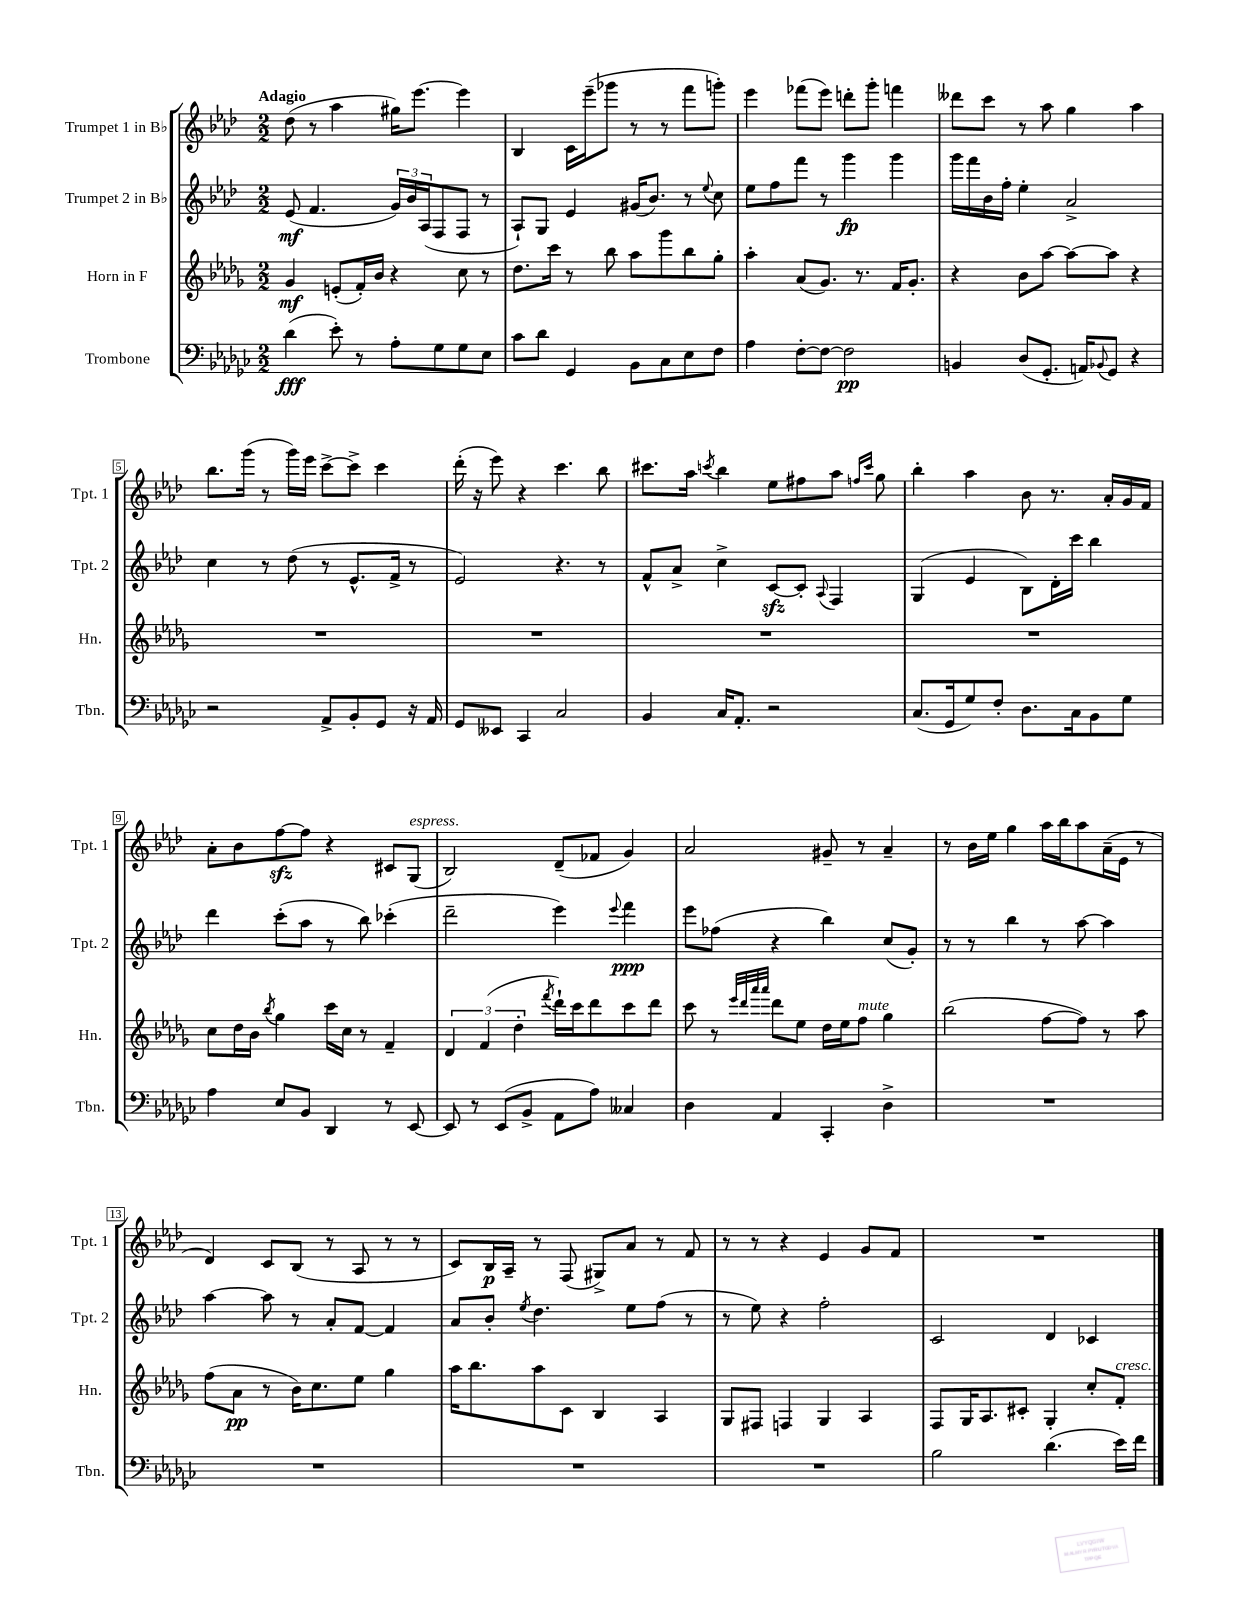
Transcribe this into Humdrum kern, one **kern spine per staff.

**kern	**kern	**kern	**kern
*staff4	*staff3	*staff2	*staff1
*clefF4	*clefG2	*clefG2	*clefG2
*k[b-e-a-d-g-c-]	*k[b-e-a-d-g-]	*k[b-e-a-d-]	*k[b-e-a-d-]
*M2/2	*M2/2	*M2/2	*M2/2
(4d-	4g-	(8e-	(8dd-
.	.	4.f	8r
8e-')	(8e'	.	4aa-
8r	16f')	.	.
.	16b-	.	.
8A-'	4r	24g)	16gg#)
.	.	24b-	.
.	.	.	[8.eee-
.	.	(24A-	.
8G-	.	8F	.
8G-	8cc	8F	4eee-]
8E-	8r	8r	.
=	=	=	=
8c-	8.dd-	8A-`)	4B-
8d-	.	8G	.
.	16ccc	.	.
4GG-	8r	4e-	16c
.	.	.	(16eee-~
.	8bb-	.	8ggg-
8BB-	8aa-	(16g#	8r
.	.	8.b-)	.
8C-	8ggg-	.	8r
8E-	8bb-	8r	8fff
.	.	8qqee-	.
8F	8gg-'	8cc	8ggg')
=	=	=	=
4A-	4aa-'	8ee-	4eee-
.	.	8ff	.
[8F'	(8a-	8fff	(8fff-
8F_	8.g-)	8r	8eee-)
2F]	.	4ggg	8ddd'
.	8.r	.	.
.	.	.	8ggg'
.	16f	4ggg	4fff
.	8.g-'	.	.
=	=	=	=
4BB	4r	16ggg	8ddd--
.	.	16fff	.
.	.	16b-	8ccc
.	.	16ff'	.
(8D-	8b-	4ee-'	8r
8.GG-'	[8aa-	.	8aa-
.	8aa-_	2a-^	4gg
16AA)	.	.	.
8qqBB-	.	.	.
8GG-	8aa-]	.	.
4r	4r	.	4aa-
=	=	=	=
2r	1r	4cc	8.bb-
.	.	.	(16ggg
.	.	8r	8r
.	.	(8dd-	16ggg)
.	.	.	16eee-
8AA-^	.	8r	[8ccc^
8BB-'	.	8.e-^^	8ccc^]
8GG-	.	.	4ccc
.	.	16f^	.
16r	.	8r	.
16AA-	.	.	.
=	=	=	=
8GG-	1r	2e-)	(16ddd-'
.	.	.	16r
8EE--	.	.	8eee-)
4CC-	.	.	4r
2C-	.	4.r	4.ccc
.	.	8r	8bb-
=	=	=	=
4BB-	1r	8f^^	8.ccc#
.	.	8a-^	.
.	.	.	16aa-
.	.	.	8qccc
16C-	.	4cc^	4bb-
8.AA-'	.	.	.
2r	.	[8c	8ee-
.	.	8c']	8ff#
.	.	8qqA-	.
.	.	4F	8aa-
.	.	.	16qqff
.	.	.	16qqccc
.	.	.	8gg
=	=	=	=
(8.C-	1r	(4G	4bb-'
16GG-	.	.	.
8G-)	.	4e-	4aa-
8F'	.	.	.
8.D-	.	8B-)	8b-
.	.	16d-'	8.r
16C-	.	16ccc	.
8BB-	.	4bb-	.
.	.	.	16a-'
8G-	.	.	16g
.	.	.	16f
=	=	=	=
4A-	8cc	4ddd-	8a-'
.	16dd-	.	8b-
.	16b-	.	.
.	8qbb-	.	.
8E-	4gg-	(8ccc'	[8ff
8BB-	.	8aa-	8ff]
4DD-	16ccc	8r	4r
.	16cc	.	.
.	8r	8bb-)	.
8r	4f~	(4ccc-'	8c#
[8EE-	.	.	(8G
=	=	=	=
8EE-]	6d-	2ddd-~	2B-)
8r	.	.	.
.	(6f	.	.
(8EE-	.	.	.
.	6dd-'	.	.
8BB-^	.	.	.
.	8qfff	.	.
8AA-	16ddd-`)	4eee-)	(8d-~
.	16ccc	.	.
8A-)	8ddd-	.	8f-
.	.	8qqeee-	.
4C--	8ccc	4fff	4g)
.	8ddd-	.	.
=	=	=	=
4D-	8ccc	8eee-	2a-
.	8r	(8ff-	.
.	32qqeee-	.	.
.	32qqddd-	.	.
.	32qqaaa-	.	.
.	32qqaaa-	.	.
4AA-	8ddd-	4r	.
.	8ee-	.	.
4CC-'	16dd-	4bb-)	8g#~
.	16ee-	.	.
.	8ff	.	8r
4D-^	4gg-	(8cc	4a-~
.	.	8g')	.
=	=	=	=
1r	(2bb-	8r	8r
.	.	8r	16b-
.	.	.	16ee-
.	.	4bb-	4gg
.	[8ff	8r	16aa-
.	.	.	16bb-
.	8ff])	[8aa-	8aa-
.	8r	4aa-]	(16a-~
.	.	.	16e-
.	8aa-	.	8r
=	=	=	=
1r	(8ff	[4aa-	4d-)
.	8a-	.	.
.	8r	8aa-]	8c
.	16b-)	8r	(8B-
.	8.cc	.	.
.	.	8a-'	8r
.	8ee-	[8f	8A-
.	4gg-	4f]	8r
.	.	.	8r
=	=	=	=
1r	16aa-	8a-	8c)
.	8.bb-	.	.
.	.	8b-'	16B-
.	.	.	16A-~
.	.	8qee-	.
.	8aa-	4.dd-	8r
.	8c	.	(8F
.	4B-	.	8G#^)
.	.	8ee-	8a-
.	4A-	(8ff	8r
.	.	8r	8f
=	=	=	=
1r	8G-	8r	8r
.	8F#	8ee-)	8r
.	4F	4r	4r
.	4G-	2ff'	4e-
.	4A-	.	8g
.	.	.	8f
=	=	=	=
2B-	8F	2c	1r
.	16G-	.	.
.	8.A-	.	.
.	8c#'	.	.
(4.d-	4G-'	4d-	.
.	8cc'	4c-	.
16e-)	8f'	.	.
16f	.	.	.
==	==	==	==
*-	*-	*-	*-
